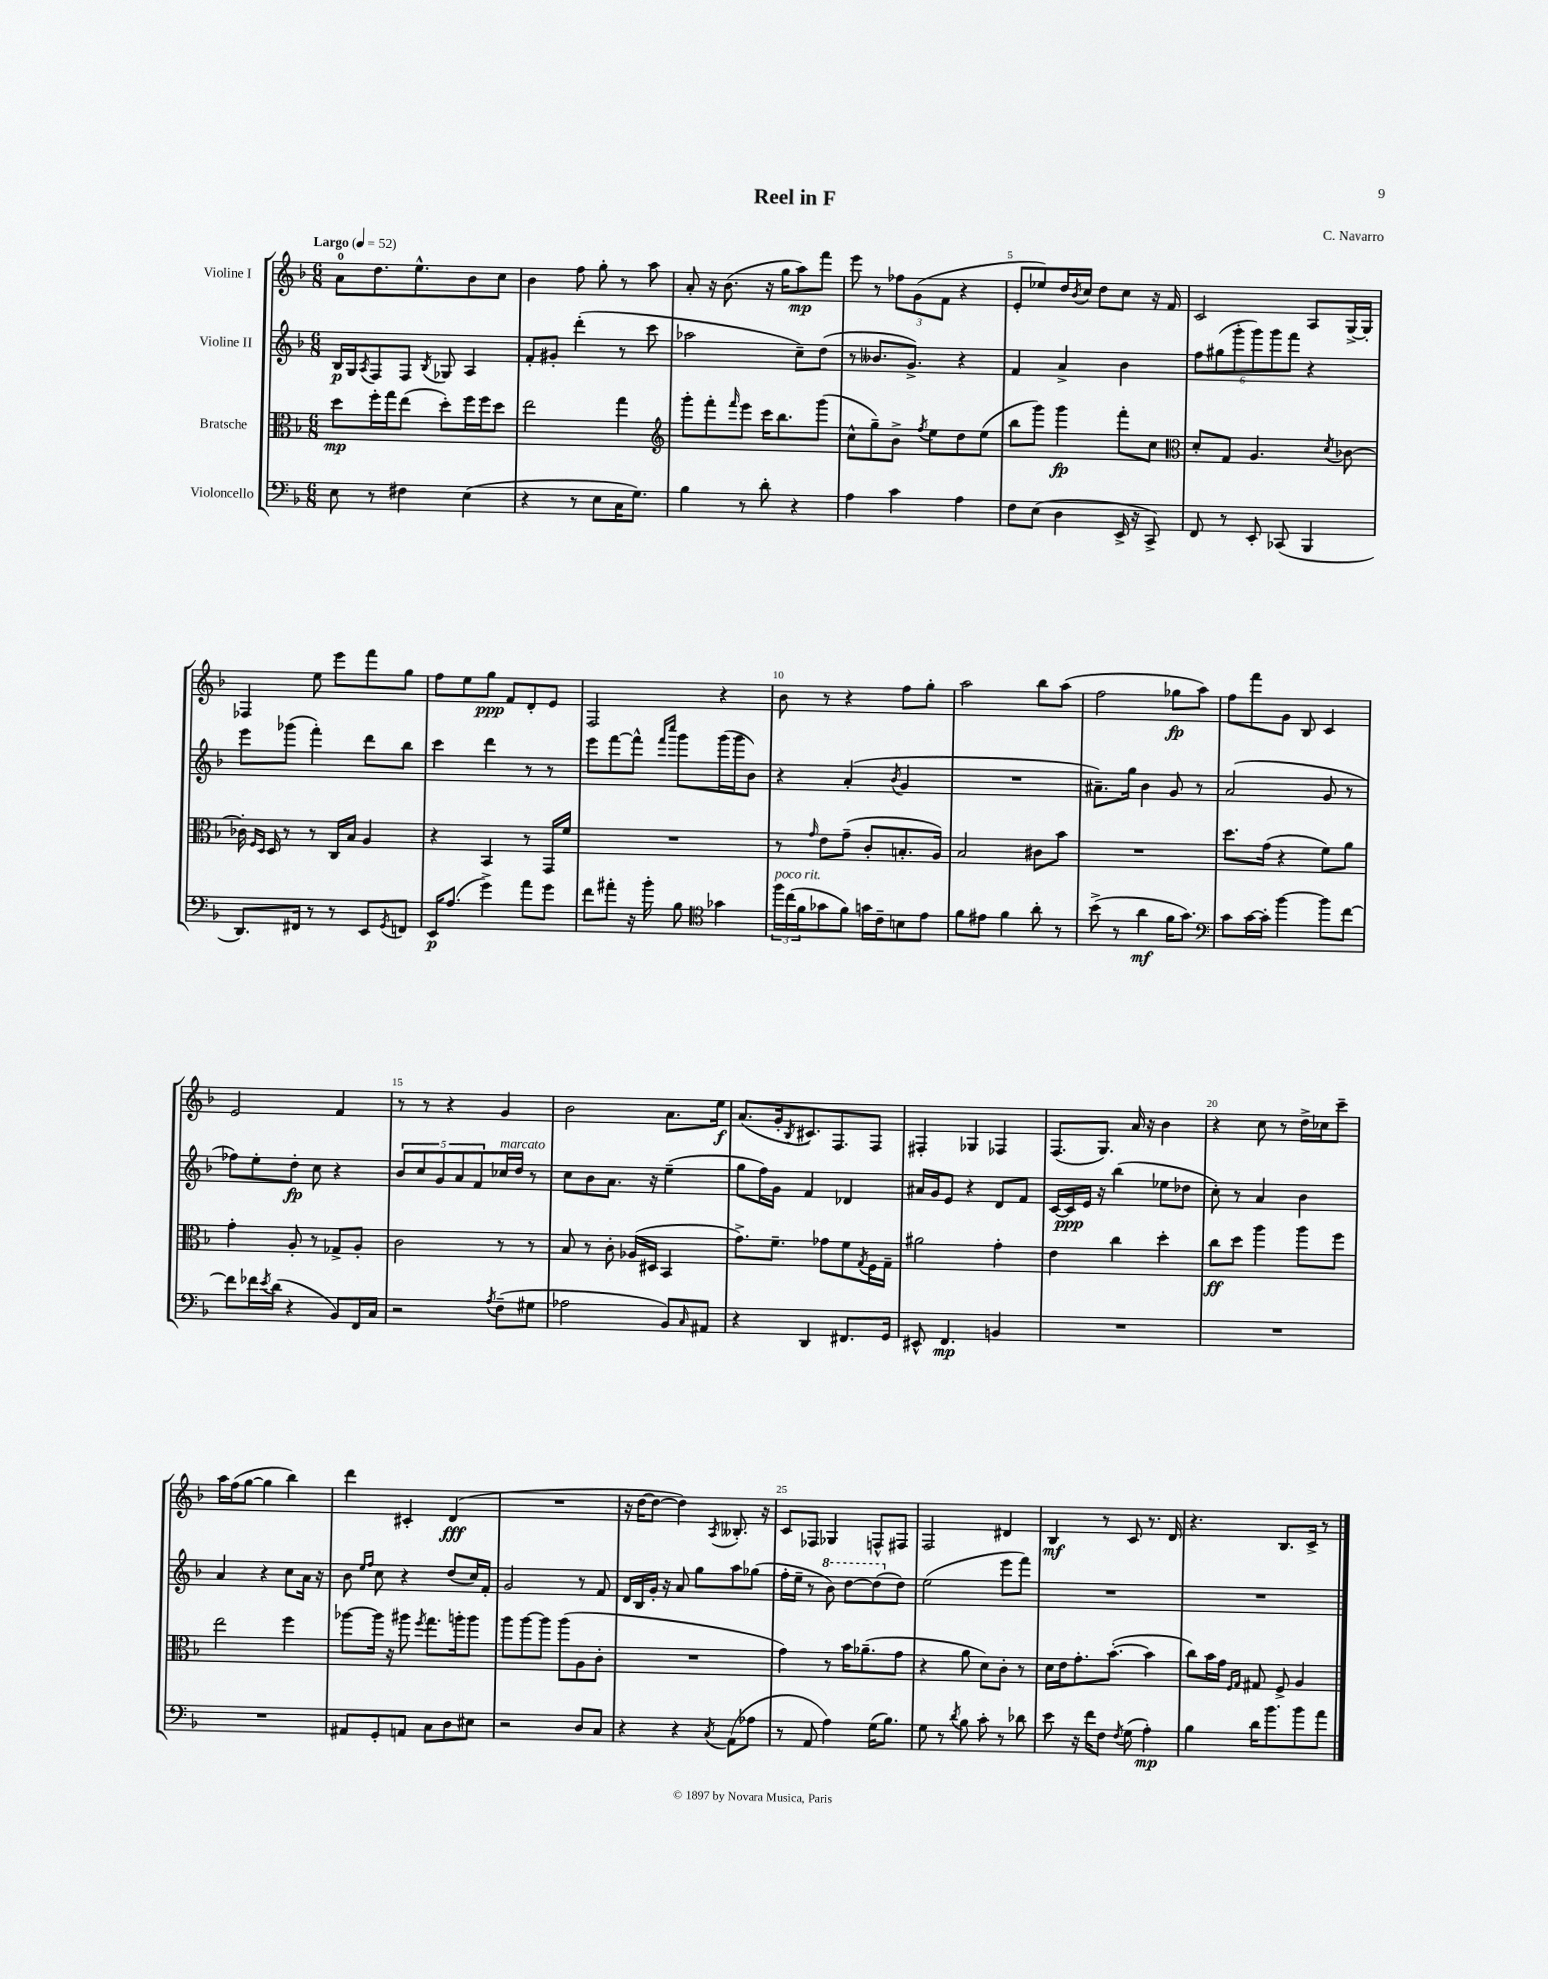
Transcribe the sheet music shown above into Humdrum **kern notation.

**kern	**dynam	**kern	**dynam	**kern	**dynam	**kern	**dynam
*part4	*part4	*part3	*part3	*part2	*part2	*part1	*part1
*staff4	*staff4	*staff3	*staff3	*staff2	*staff2	*staff1	*staff1
*I"Violoncello	*	*I"Bratsche	*	*I"Violine II	*	*I"Violine I	*
*clefF4	*	*clefC3	*	*clefG2	*	*clefG2	*
*k[b-]	*	*k[b-]	*	*k[b-]	*	*k[b-]	*
*M6/8	*	*M6/8	*	*M6/8	*	*M6/8	*
*MM52	*	*MM52	*	*MM52	*	*MM52	*
=1	=1	=1	=1	=1	=1	=1	=1
!	!	!	!	!	!	!LO:TX:a:B:t=Largo	!
8E\	.	8dd\L	mp	16B-/LL	p	8a\L	.
.	.	.	.	16G/J	.	.	.
.	.	.	.	8qA/	.	.	.
8r	.	16ff'\L	.	8F/	.	8.dd\	.
.	.	16gg\J	.	.	.	.	.
4F#X\	.	(8ee\J	.	8F/J	.	.	.
.	.	.	.	.	.	8.ee^^\	.
.	.	.	.	8qB-/	.	.	.
.	.	8dd'\L)	.	8G-X/	.	.	.
(4E\	.	16ff\L	.	4A/	.	8b-\	.
.	.	16ff\J	.	.	.	.	.
.	.	8dd\J	.	.	.	8cc\J	.
=2	=2	=2	=2	=2	=2	=2	=2
4r	.	2ee\	.	8f'/L	.	4b-\	.
.	.	.	.	8g#X'/J	.	.	.
8r	.	.	.	(4ddd'\	.	8ff\	.
8E\L	.	.	.	.	.	8gg'\	.
16C\K	.	4gg\	.	8r	.	8r	.
8.G\J)	.	.	.	.	.	.	.
.	.	.	.	8ccc\	.	8aa\	.
=3	=3	=3	=3	=3	=3	=3	=3
*	*	*clefG2	*	*	*	*	*
4B-\	.	8ggg'\L	.	2aa-X\	.	8a'/	.
.	.	8fff'\	.	.	.	16r	.
.	.	.	.	.	.	(8.b-\	.
.	.	16qqfff/	.	.	.	.	.
8r	.	8eee\J	.	.	.	.	.
8d'\	.	16ccc\KL	.	.	.	16r	.
.	.	8.bb-\	.	.	.	16gg\KL	.
4r	.	.	.	8cc~\L)	.	8aa\)	mp
.	.	(8ggg\J	.	(8dd\J	.	8fff\J	.
=4	=4	=4	=4	=4	=4	=4	=4
4A\	.	8cc^^\L	.	8r	.	8eee\	.
.	.	8gg~\)	.	8.b--X/L	.	8r	.
4c\	.	8b-^\J	.	.	.	12ff-X\L	.
.	.	.	.	8.g^/J)	.	.	.
.	.	.	.	.	.	(12g\	.
.	.	8qff/	.	.	.	.	.
.	.	8ee\L	.	.	.	.	.
.	.	.	.	.	.	12f\J	.
4A\	.	8dd\	.	4r	.	4r	.
.	.	(8ee\J	.	.	.	.	.
=5	=5	=5	=5	=5	=5	=5	=5
8F\L	.	8bb-\L	.	4f/	.	8e'/L	.
(8E\J	.	8ggg\J)	.	.	.	8ee-X/)	.
4D\	.	4ggg\	fp	4a^/	.	16dd/L	.
.	.	.	.	.	.	8qb-/	.
.	.	.	.	.	.	16cc/JJ	.
.	.	.	.	.	.	8dd\L	.
16EE^/	.	8fff'\L	.	4b-\	.	8cc\J	.
16r	.	.	.	.	.	.	.
8CC^/)	.	8cc\J	.	.	.	16r	.
.	.	.	.	.	.	16f/	.
=6	=6	=6	=6	=6	=6	=6	=6
*	*	*clefC3	*	*	*	*	*
8FF/	.	8d'/L	.	12ff\L	.	2c/	.
.	.	.	.	(12gg#X\	.	.	.
8r	.	8G/J	.	.	.	.	.
.	.	.	.	12ggg'\	.	.	.
8EE'/	.	4.A/	.	12ggg\)	.	.	.
.	.	.	.	12ggg\	.	.	.
(8CC-X/	.	.	.	.	.	.	.
.	.	.	.	12fff\J	.	.	.
4BBB-/	.	.	.	4r	.	8A/L	.
.	.	8qd/	.	.	.	.	.
.	.	[8c-X\	.	.	.	[16G^/L	.
.	.	.	.	.	.	16G'/JJ]	.
!!LO:LB:g=z
=7	=7	=7	=7	=7	=7	=7	=7
8.DD/L)	.	16c-X'\]	.	8eee\L	.	4F-X/	.
.	.	16qqF/LL	.	.	.	.	.
.	.	16qqD/JJ	.	.	.	.	.
.	.	16D/	.	.	.	.	.
.	.	8r	.	(8ggg-X\J	.	.	.
16FF#X/Jk	.	.	.	.	.	.	.
8r	.	8r	.	4fff'\)	.	8ee\	.
8r	.	16C/LL	.	.	.	8eee\L	.
.	.	16B-/JJ	.	.	.	.	.
8EE/L	.	4A/	.	8ddd\L	.	8fff\	.
8qGG/	.	.	.	.	.	.	.
8FFn/J	.	.	.	8bb-\J	.	8gg\J	.
=8	=8	=8	=8	=8	=8	=8	=8
16EE/KL	p	4r	.	4ccc\	.	8ff\L	.
(8.A/J	.	.	.	.	.	.	.
.	.	.	.	.	.	8ee\	.
4g^\)	.	4BB-/	.	4ddd\	.	8gg\J	ppp
.	.	.	.	.	.	8f/L	.
8a\L	.	8r	.	8r	.	8d'/	.
8g\J	.	16GG/LL	.	8r	.	8e/J	.
.	.	16f/JJ	.	.	.	.	.
=9	=9	=9	=9	=9	=9	=9	=9
8f\L	.	2.r	.	8eee\L	.	2F/	.
8a#X'\J	.	.	.	[8fff\	.	.	.
16r	.	.	.	8fff^^\J]	.	.	.
16b-'\	.	.	.	.	.	.	.
.	.	.	.	16qqfff/LL	.	.	.
.	.	.	.	16qqcccc/JJ	.	.	.
8B-\	.	.	.	8ggg\L	.	.	.
*clefC4	*	*	*	*	*	*	*
4g-X\	.	.	.	(16ggg\L	.	4r	.
.	.	.	.	16ggg\J	.	.	.
.	.	.	.	8b-\J)	.	.	.
=10	=10	=10	=10	=10	=10	=10	=10
!LO:TX:a:i:t=poco rit.	!	!	!	!	!	!	!
24ff\LL	.	8r	.	4r	.	8b-\	.
(24cc\	.	.	.	.	.	.	.
24f\J	.	.	.	.	.	.	.
.	.	16qqg/	.	.	.	.	.
8g-X\	.	8e\L	.	.	.	8r	.
8f\J)	.	(8g~\J	.	(4a'/	.	4r	.
16gn\LL	.	8c'/L	.	.	.	.	.
16c~\J	.	.	.	.	.	.	.
.	.	.	.	8qb-/	.	.	.
8Bn\	.	8.Bn'/	.	4g/	.	8ff\L	.
8e\J	.	.	.	.	.	8gg'\J	.
.	.	16A/Jk)	.	.	.	.	.
=11	=11	=11	=11	=11	=11	=11	=11
8f\L	.	2B-/	.	2.r	.	2aa\	.
8e#X\J	.	.	.	.	.	.	.
4f\	.	.	.	.	.	.	.
8a'\	.	8c#X\L	.	.	.	8bb-\L	.
8r	.	8b-\J	.	.	.	(8aa\J	.
=12	=12	=12	=12	=12	=12	=12	=12
(8b-^\	.	2.r	.	8.a#X~\L)	.	2ff\	.
8r	.	.	.	.	.	.	.
.	.	.	.	16gg\Jk	.	.	.
4a\	mf	.	.	4b-\	.	.	.
16f\KL	.	.	.	8g/	.	8gg-X\L	fp
8.g\J)	.	.	.	.	.	.	.
.	.	.	.	8r	.	8aa\J)	.
=13	=13	=13	=13	=13	=13	=13	=13
*clefF4	*	*	*	*	*	*	*
8c\L	.	8.dd\L	.	(2a/	.	8ff\L	.
[16c\L	.	.	.	.	.	8fff\	.
16c'\JJ]	.	(16g\Jk	.	.	.	.	.
[4b-\	.	4r	.	.	.	8g\J	.
.	.	.	.	.	.	8B-/	.
8b-\L]	.	8f\L)	.	8g/	.	4c/	.
[8f\J	.	8a\J	.	8r	.	.	.
!!LO:LB:g=z
=14	=14	=14	=14	=14	=14	=14	=14
8f\L]	.	4g'\	.	8ff-X\L)	.	2e/	.
16f-X\L	.	.	.	8ee'\	.	.	.
8qe/	.	.	.	.	.	.	.
(16d\JJ	.	.	.	.	.	.	.
4r	.	8A'/	.	8dd'\J	fp	.	.
.	.	8r	.	8cc\	.	.	.
8BB-/L)	.	8G-X^/L	.	4r	.	4f/	.
16FF/L	.	8A'/J	.	.	.	.	.
16C/JJ	.	.	.	.	.	.	.
=15	=15	=15	=15	=15	=15	=15	=15
2r	.	2c\	.	10b-/L	.	8r	.
.	.	.	.	10cc/	.	.	.
.	.	.	.	.	.	8r	.
.	.	.	.	10g/	.	.	.
.	.	.	.	.	.	4r	.
.	.	.	.	10a/	.	.	.
.	.	.	.	10f/	.	.	.
8qA/	.	.	.	.	.	.	.
!	!	!	!	!LO:TX:a:i:t=marcato	!	!	!
(8F~\L	.	8r	.	16cc-X/L	.	4g/	.
.	.	.	.	16dd/JJ	.	.	.
8G#X\J	.	8r	.	8r	.	.	.
=16	=16	=16	=16	=16	=16	=16	=16
2A-X\	.	8B-/	.	8cc\L	.	2b-\	.
.	.	8r	.	8b-\	.	.	.
.	.	8c'\	.	8.a\J	.	.	.
.	.	(16A-X/LL	.	.	.	.	.
.	.	16D#X/JJ	.	16r	.	.	.
8BB-/L)	.	4BB-/	.	(4ee~\	.	8.a\L	.
16qqC/	.	.	.	.	.	.	.
8AA#X/J	.	.	.	.	.	.	.
.	.	.	.	.	.	16ee\Jk	f
=17	=17	=17	=17	=17	=17	=17	=17
4r	.	8.g^\L)	.	8gg\L	.	(8.a/L	.
.	.	.	.	16ff\L)	.	.	.
.	.	8.f~\J	.	16g\JJ	.	16g'/k	.
.	.	.	.	.	.	8qB-/	.
4DD/	.	.	.	4f/	.	8.c#X/)	.
.	.	8g-X\L	.	.	.	.	.
.	.	.	.	.	.	8.F/	.
8.FF#X/L	.	8f\	.	4d-X/	.	.	.
.	.	8qG/	.	.	.	.	.
.	.	16F\L	.	.	.	8F/J	.
16GG/Jk	.	16G~\JJ	.	.	.	.	.
=18	=18	=18	=18	=18	=18	=18	=18
8EE#X^^/	.	2a#X\	.	16a#X/LL	.	4F#X'/	.
.	.	.	.	16g/J	.	.	.
4.FF/	mp	.	.	8e/J	.	.	.
.	.	.	.	4r	.	4G-X/	.
4BBn/	.	4g'\	.	8d/L	.	4F-X/	.
.	.	.	.	8f/J	.	.	.
=19	=19	=19	=19	=19	=19	=19	=19
2.r	.	4e\	.	[16c/LL	.	(8.F/L	.
.	.	.	.	16c/]	ppp	.	.
.	.	.	.	16e/JJ	.	.	.
.	.	.	.	16r	.	8.G/J)	.
.	.	4cc\	.	(4bb-\	.	.	.
.	.	.	.	.	.	16a/	.
.	.	.	.	.	.	16r	.
.	.	4dd'\	.	8ee-X\L	.	4b-\	.
.	.	.	.	8dd-X\J	.	.	.
=20	=20	=20	=20	=20	=20	=20	=20
2.r	.	8cc\L	ff	8cc'\)	.	4r	.
.	.	8dd\J	.	8r	.	.	.
.	.	4aa\	.	4a/	.	8cc\	.
.	.	.	.	.	.	8r	.
.	.	8aa\L	.	4b-\	.	16dd^\LL	.
.	.	.	.	.	.	16cc-X\J	.
.	.	8ff\J	.	.	.	8ccc~\J	.
!!LO:LB:g=z
=21	=21	=21	=21	=21	=21	=21	=21
2.r	.	2ee\	.	4a/	.	16aa\LL	.
.	.	.	.	.	.	(16ff\J	.
.	.	.	.	.	.	[8gg\J	.
.	.	.	.	4r	.	4gg\]	.
.	.	4ff\	.	8cc\L	.	4bb-\)	.
.	.	.	.	16a\Jk	.	.	.
.	.	.	.	16r	.	.	.
=22	=22	=22	=22	=22	=22	=22	=22
8AA#X/L	.	[8aa-X\L	.	8b-\	.	4ddd\	.
.	.	.	.	16qqee/LL	.	.	.
.	.	.	.	16qqff/JJ	.	.	.
8GG'/	.	16aa-\Jk]	.	8cc\	.	.	.
.	.	16r	.	.	.	.	.
8AAn/J	.	8aa#X\	.	4r	.	4c#X'/	.
.	.	8qff/	.	.	.	.	.
8C\L	.	8.gg\L	.	.	.	.	.
8D\	.	.	.	(8dd/L	.	(4d/	fff
.	.	16aan'\k	.	.	.	.	.
8E#X\J	.	8aa\J	.	16cc/L)	.	.	.
.	.	.	.	16f'/JJ	.	.	.
=23	=23	=23	=23	=23	=23	=23	=23
2r	.	8aa\L	.	2g/	.	2.r	.
.	.	[8aa\	.	.	.	.	.
.	.	8aa\J]	.	.	.	.	.
.	.	(8aa\L	.	.	.	.	.
8D/L	.	8A\	.	8r	.	.	.
8C/J	.	8c'\J	.	8f/	.	.	.
=24	=24	=24	=24	=24	=24	=24	=24
4r	.	2.r	.	16d/LL	.	16r	.
.	.	.	.	16B-/	.	[16dd\KL	.
.	.	.	.	16g'/JJ	.	8dd\J_	.
.	.	.	.	16r	.	.	.
4r	.	.	.	8a/	.	4dd\])	.
.	.	.	.	8gg\L	.	.	.
8qC/	.	.	.	.	.	8qA/	.
(8AA\L	.	.	.	8aa\	.	8.B--X'/	.
8A-X\J	.	.	.	(8gg-X\J	.	.	.
.	.	.	.	.	.	16r	.
=25	=25	=25	=25	=25	=25	=25	=25
8r	.	4g\)	.	16ff'\LL	.	8c/L	.
.	.	.	.	16ee~\JJ	.	.	.
8AA/	.	.	.	8r	.	8F-X/J	.
*	*	*	*	*8va	*	*	*
4A\)	.	8r	.	8bb-\)	.	4G-X/	.
.	.	16b-\KL	.	[8ddd\L	.	.	.
.	.	(8.a-X~\	.	.	.	.	.
(16G\KL	.	.	.	(8ddd\]	.	8Fn^^/L	.
8.B-\J)	.	.	.	.	.	.	.
*	*	*	*	*X8va	*	*	*
.	.	8g\J	.	8dd\J)	.	8F#X/J	.
=26	=26	=26	=26	=26	=26	=26	=26
8G\	.	4r	.	(2ee\	.	2F/	.
8r	.	.	.	.	.	.	.
8qd/	.	.	.	.	.	.	.
8B-\	.	8a\	.	.	.	.	.
8c'\	.	8d\L)	.	.	.	.	.
8r	.	8c'\J	.	8eee\L	.	4d#X/	.
8d-X\	.	8r	.	8fff\J)	.	.	.
=27	=27	=27	=27	=27	=27	=27	=27
8e\	.	16d\LL	.	2.r	.	4B-/	mf
.	.	16e\J	.	.	.	.	.
16r	.	8.g'\	.	.	.	.	.
16f\KL	.	.	.	.	.	.	.
8F\J	.	.	.	.	.	8r	.
.	.	([8.b-'\J	.	.	.	.	.
8qF/	.	.	.	.	.	.	.
(8G\	.	.	.	.	.	8c/	.
4A'\)	mp	4b-\]	.	.	.	8.r	.
.	.	.	.	.	.	16d/	.
=28	=28	=28	=28	=28	=28	=28	=28
4B-\	.	8cc\L)	.	2.r	.	4.r	.
.	.	16b-\L	.	.	.	.	.
.	.	16g\JJ	.	.	.	.	.
.	.	16qqF/LL	.	.	.	.	.
.	.	16qqG/JJ	.	.	.	.	.
16d\KL	.	8G#X/	.	.	.	.	.
8.b-\	.	.	.	.	.	.	.
.	.	8F^/	.	.	.	8.B-/L	.
8b-\	.	4A/	.	.	.	.	.
.	.	.	.	.	.	16c^/Jk	.
8a\J	.	.	.	.	.	8r	.
==	==	==	==	==	==	==	==
*-	*-	*-	*-	*-	*-	*-	*-
